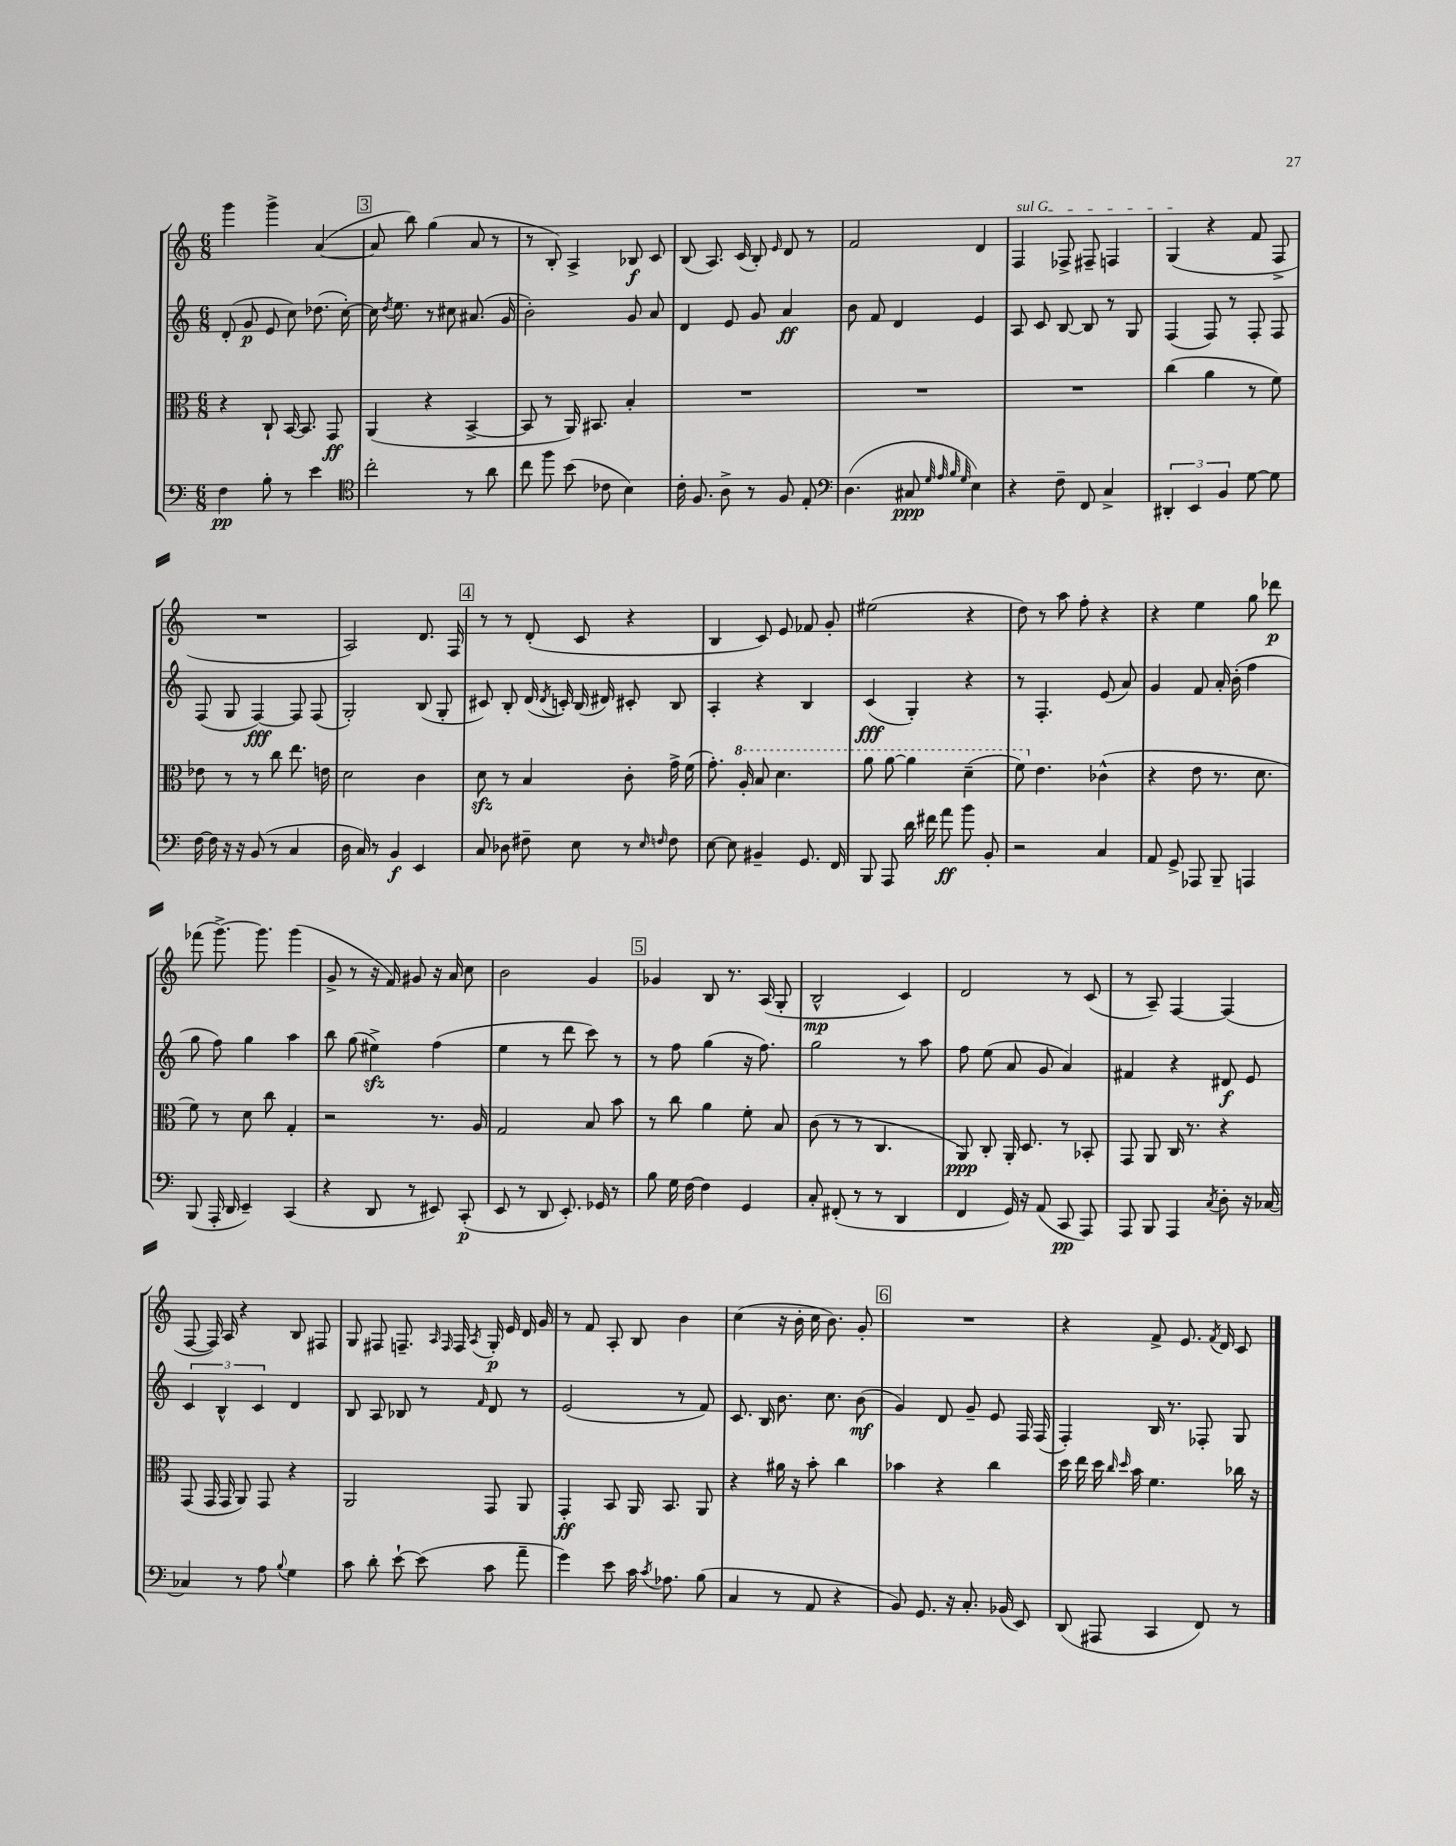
<<
\new StaffGroup <<
\new Staff = "s0" {
    \clef treble \key c \major \numericTimeSignature \time 6/8
    \autoBeamOff g'''4 g'''4-> a'4~( |
    \mark \markup { \box "3" } a'8 b''8) g''4( a'8 r8 |
    r8 b8-.) a4-> bes8\f c'8 |
    b8( a8.) c'16( b8-.) \grace { e'16 } d'8 r8 |
    f'2 d'4 |
    \once \override TextSpanner.bound-details.left.text = \markup { \italic "sul G" } f4\startTextSpan fes8-> fis8-- f4 |
    g4\stopTextSpan( r4 f'8 f8-> |
    R2. |
    a2) d'8. f16 |
    \mark \markup { \box "4" } r8 r8 d'8-.( c'8 r4 |
    b4 c'8) e'8 fes'8 g'8-. |
    eis''2( r4 |
    d''8) r8 a''8 f''8-. r4 |
    r4 e''4 g''8 des'''8\p |
    fes'''8( g'''8.~->) g'''8. g'''4( |
    g'8-> r8 r16 f'16) gis'8 r16 a'16 c''8 |
    b'2 g'4 |
    \mark \markup { \box "5" } ges'4 b8 r8. a16( g8-. |
    b2-^\mp c'4) |
    d'2 r8 c'8( |
    r8 a8--) f4~ f4( |
    f8~ f16) a16 r4 b8 fis8 |
    g8 fis8 f8.-- \grace { a16 f16 } f16 \acciaccatura { a8 } g16-.\p e'16 d'16 g'16 |
    r8 f'8 a8-. b8 b'4 |
    c''4( r16 b'16-. c''16 b'8.) g'8-. |
    \mark \markup { \box "6" } R2. |
    r4 f'8-> e'8. \acciaccatura { f'8 } d'16 c'8 \bar "|." |
}
\new Staff = "s1" {
    \clef treble \key c \major \numericTimeSignature \time 6/8
    \autoBeamOff d'8-.( g'8\p e'8 c''8) des''8.( c''16~-.) |
    \mark \markup { \box "3" } c''16 \acciaccatura { d''8 } e''8. r8 cis''8 ais'8.( g'16 |
    b'2-.) g'8 a'8 |
    d'4 e'8 g'8 a'4\ff |
    b'8 f'8 d'4 e'4 |
    a8 c'8 b8~ b8 r8 g8 |
    f4( f8) r8 f8-. f8 |
    f8( g8 f4~\fff) f8 f8( |
    g2-.) b8( g8-. |
    \mark \markup { \box "4" } cis'8) b8-. d'16( \acciaccatura { d'8 } c'16-.) b16( dis'16) cis'8-. b8 |
    a4-. r4 b4 |
    c'4\fff( g4-.) r4 |
    r8 f4.-. e'8( a'8) |
    g'4 f'8 a'16-. b'16-.( f''4 |
    g''8 f''8) g''4 a''4 |
    b''8 g''8( eis''4->\sfz) f''4( |
    e''4 r8 d'''8 c'''8) r8 |
    \mark \markup { \box "5" } r8 f''8 g''4( r16 f''8.) |
    g''2 r8 a''8 |
    f''8 e''8( a'8 g'8 a'4) |
    fis'4 r4 dis'8\f e'8 |
    \tuplet 3/2 { c'4 b4-^ c'4 } d'4 |
    b8 a8 bes8 r8 \grace { f'16 } d'8 r8 |
    e'2( r8 f'8) |
    c'8. b16 b'8. c''8. b'8\mf( |
    \mark \markup { \box "6" } g'4) d'8 g'8-- e'8 f16 f16( |
    f4-.) b16 r8. fes8-. g8 \bar "|." |
}
\new Staff = "s2" {
    \clef alto \key c \major \numericTimeSignature \time 6/8
    \autoBeamOff r4 c8-! b,16~ b,8. g,8\ff |
    \mark \markup { \box "3" } a,4( r4 b,4~-> |
    b,8 r8 a,16) bis,8. b4-. |
    R2. |
    R2. |
    R2. |
    c''4( a'4 r8 f'8) |
    ees'8 r8 r8 c''8 e''8. e'16 |
    d'2 c'4 |
    \mark \markup { \box "4" } d'8\sfz r8 b4 c'8-. g'16-> f'16( |
    g'8.-.) \ottava #1 a'16-. b'8 d''4. |
    a''8 a''8~ a''4 d''4--( |
    f''8) \ottava #0 e'4. ces'4-^( |
    r4 e'8 r8. d'8. |
    f'8) r8 d'8 c''8 g4-. |
    r2 r8. a16 |
    g2 b8 b'8 |
    \mark \markup { \box "5" } r8 c''8 a'4 f'8-. b8 |
    c'8( r8 r8 c4. |
    a,8\ppp) c8-. a,16-. d8. r8 bes,8-. |
    g,8 a,8 c16 r8. r4 |
    g,8( g,16 g,16 a,8) g,8 r4 |
    a,2 g,8 a,8 |
    g,4-.\ff b,8 a,16 b,8. a,8 |
    r4 ais'16 r16 b'8-. c''4 |
    \mark \markup { \box "6" } bes'4 r4 c''4 |
    d''16 e''16 d''16 \grace { c''16 d''16 } b'16 f'4. ces''16 r16 \bar "|." |
}
\new Staff = "s3" {
    \clef bass \key c \major \numericTimeSignature \time 6/8
    \autoBeamOff f4\pp b8-. r8 e'4 |
    \mark \markup { \box "3" } \clef tenor c''2-. r8 a'8 |
    c''8 f''8 b'8( ces'8 b4) |
    c'16-. f8. a8-> r8 f8 e8-. |
    \clef bass d4.( cis8\ppp \grace { g32 a32 b32 g32 } e4) |
    r4 f8-- f,8 c4-> |
    \tuplet 3/2 { dis,4-. e,4 b,4 } g8~ g8 |
    f16~ f16 r16 r16 b,8( r8 c4 |
    d16 c16) r8 b,4\f e,4 |
    \mark \markup { \box "4" } c8 des8 fis8-- e8 r8 \grace { e16 f16 } f8 |
    e8~ e8 bis,4-- g,8. f,16 |
    b,,8 a,,8 d'16 fis'16 a'8\ff b'8 b,8-. |
    r2 c4 |
    a,8 g,8-> aes,,8 b,,8-- a,,4 |
    b,,8( a,,16-. d,16 e,4--) c,4( |
    r4 d,8 r8 eis,8) c,8-.\p( |
    e,8 r8 d,8 e,8.-.) ges,16 r8 |
    \mark \markup { \box "5" } b8 g16 f16~ f4 g,4 |
    c8-. fis,8-.( r8 r8 d,4 |
    f,4 g,16) r16 a,8( c,8\pp a,,8) |
    a,,8 b,,8 a,,4 \acciaccatura { c8 } d8-. r16 ces16~ |
    ces4 r8 a8 \appoggiatura { b8 } g4 |
    c'8 d'8-. e'8~-! e'8( c'8 a'8-- |
    g'4) e'8 c'16 \acciaccatura { c'8 } aes8. b8( |
    c4 r8 a,8 r4 |
    \mark \markup { \box "6" } b,8) g,8. r16 c8.-. bes,16( e,8) |
    d,8( ais,,8 c,4 f,8) r8 \bar "|." |
}
>>
>>
\layout { \context { \Score \remove "Bar_number_engraver" } }
